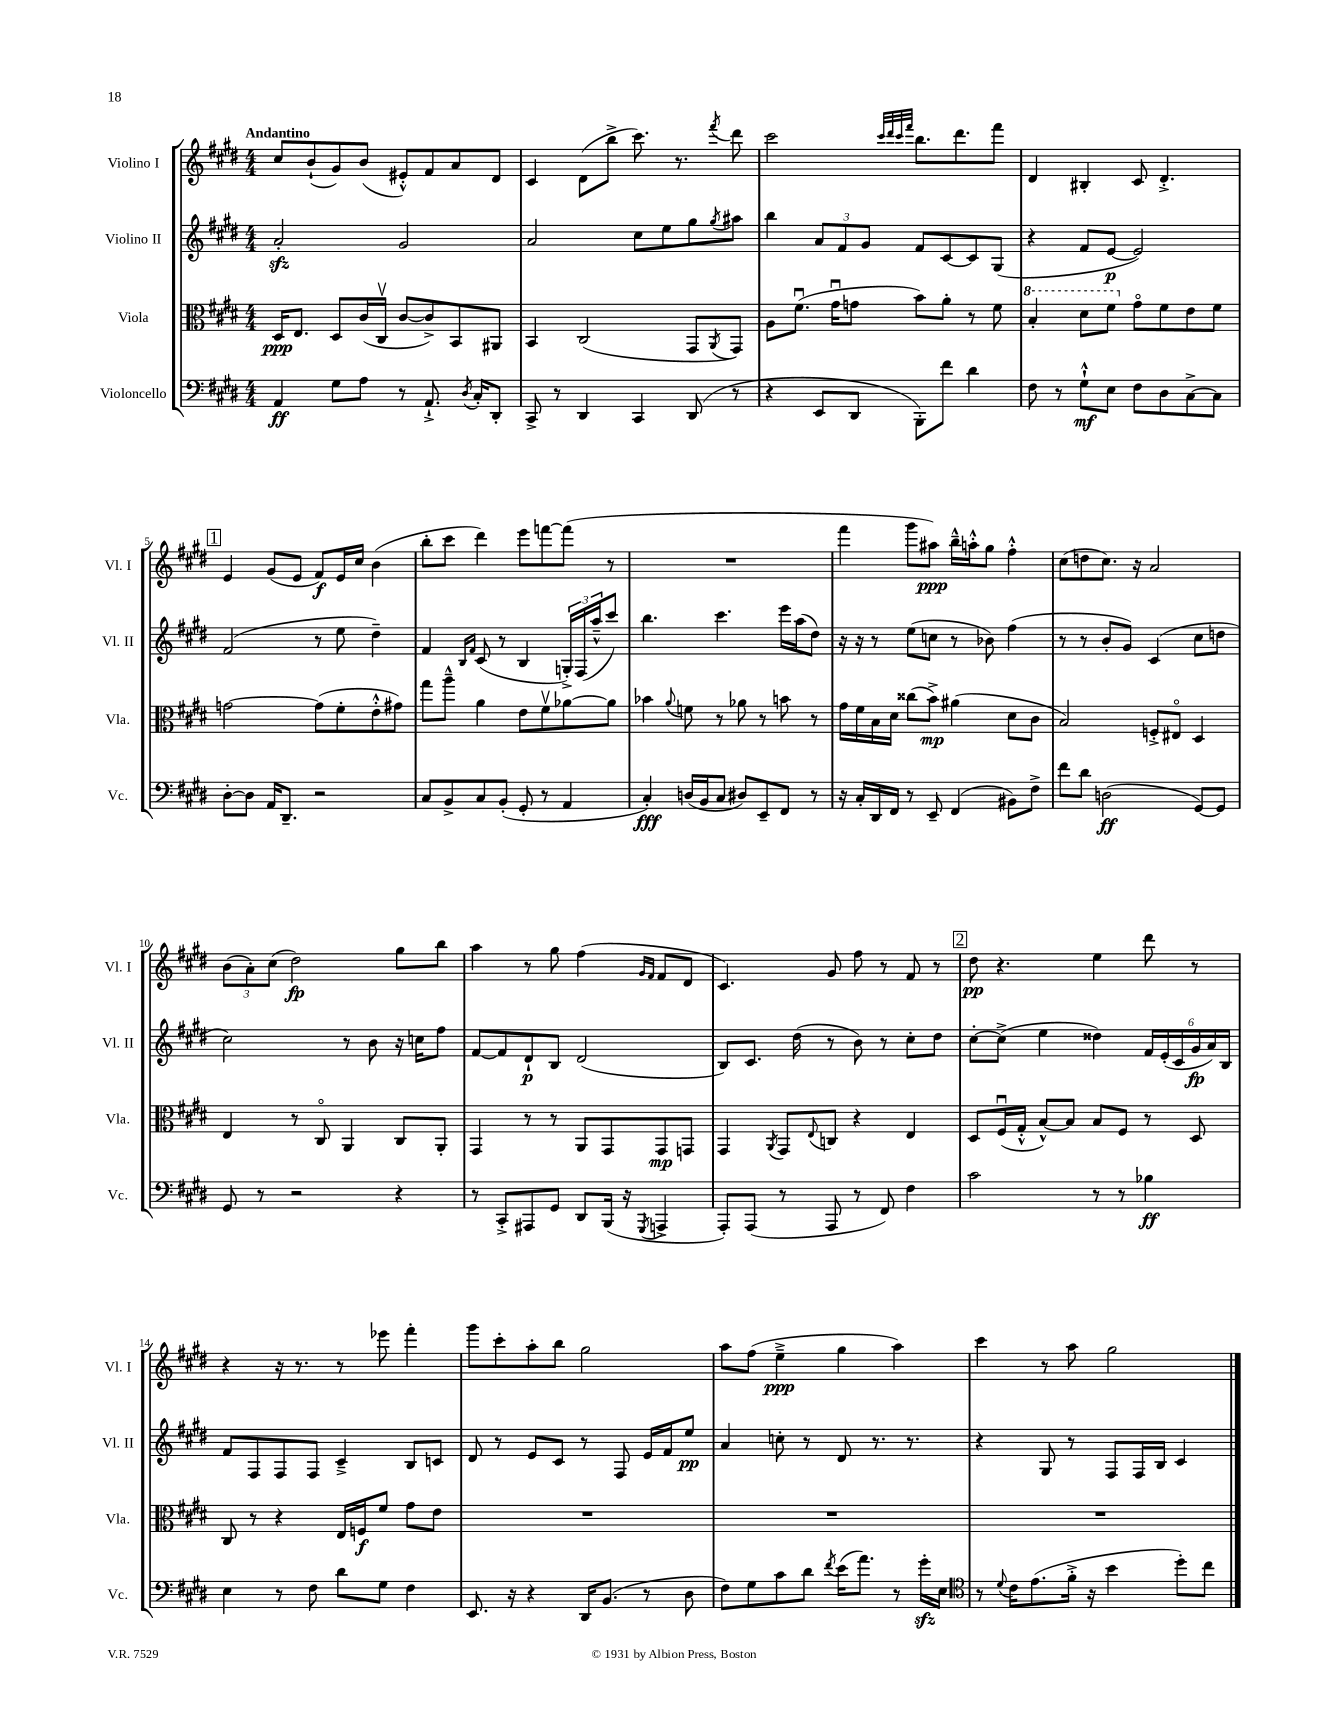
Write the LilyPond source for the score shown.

<<
\new StaffGroup <<
\new Staff = "s0" \with { instrumentName = "Violino I" shortInstrumentName = "Vl. I" } {
    \clef treble \key e \major \numericTimeSignature \time 4/4 \tempo "Andantino"
    cis''8 b'8-!( gis'8) b'8( eis'8-.-^) fis'8 a'8 dis'8 |
    cis'4 dis'8( b''8-> cis'''8.) r8. \acciaccatura { fis'''8 } dis'''8 |
    cis'''2 \grace { cis'''32 dis'''32 cis'''32 fis'''32 } b''8. dis'''8. fis'''8 |
    dis'4 bis4-. cis'8 dis'4.-.-> |
    \mark \markup { \box "1" } e'4 gis'8( e'8 fis'8\f) e'16 cis''16 b'4( |
    b''8-. cis'''8 dis'''4) e'''8 f'''8~ f'''8( r8 |
    R1 |
    fis'''4 gis'''8 ais''8\ppp) b''16---^ a''16-.-^ gis''8 fis''4-.-^ |
    cis''8( d''8 cis''8.) r16 a'2 |
    \tuplet 3/2 { b'8( a'8-.) cis''8( } dis''2\fp) gis''8 b''8 |
    a''4 r8 gis''8 fis''4( \grace { gis'16 fis'16 } fis'8 dis'8 |
    cis'4.) gis'8 fis''8 r8 fis'8 r8 |
    \mark \markup { \box "2" } dis''8\pp r4. e''4 dis'''8 r8 |
    r4 r16 r8. r8 ees'''8 fis'''4-. |
    gis'''8 cis'''8-. a''8-. b''8 gis''2 |
    a''8 fis''8( e''4--->\ppp gis''4 a''4) |
    cis'''4 r8 a''8 gis''2 \bar "|." |
}
\new Staff = "s1" \with { instrumentName = "Violino II" shortInstrumentName = "Vl. II" } {
    \clef treble \key e \major \numericTimeSignature \time 4/4
    a'2-.\sfz gis'2 |
    a'2 cis''8 e''8 gis''8 \acciaccatura { gis''8 } ais''8 |
    b''4 \tuplet 3/2 { a'8 fis'8 gis'8 } fis'8 cis'8~ cis'8 gis8( |
    r4 fis'8 e'8~\p e'2) |
    \mark \markup { \box "1" } fis'2( r8 e''8 dis''4--) |
    fis'4 \grace { b16 fis'16 } cis'8( r8 b4 \tuplet 3/2 { g16-.->) fis16( a''16---^ } cis'''8) |
    b''4. cis'''4. e'''16 a''16( dis''8) |
    r16 r16 r8 e''8( c''8 r8 bes'8) fis''4( |
    r8 r8 b'8-. gis'8) cis'4( cis''8 d''8 |
    cis''2) r8 b'8 r16 c''16 fis''8 |
    fis'8~ fis'8 dis'8-!\p b8 dis'2( |
    b8) cis'8. dis''16( r8 b'8) r8 cis''8-. dis''8 |
    \mark \markup { \box "2" } cis''8~-. cis''8->( e''4 disis''4) \tuplet 6/4 { fis'16 e'16-.( cis'16 gis'16\fp a'16) b16 } |
    fis'8 fis8 fis8 fis8 cis'4---> b8 c'8 |
    dis'8 r8 e'8 cis'8 r8 fis8 e'16 fis'16 e''8\pp |
    a'4 c''8-. r8 dis'8 r8. r8. |
    r4 gis8 r8 fis8 fis16 b16 cis'4 \bar "|." |
}
\new Staff = "s2" \with { instrumentName = "Viola" shortInstrumentName = "Vla." } {
    \clef alto \key e \major \numericTimeSignature \time 4/4
    dis16\ppp e8. dis8 cis'16( cis16\upbow cis'8~ cis'8->) b,8 ais,8 |
    b,4 cis2( gis,8 \acciaccatura { a,8 } gis,8) |
    a8 fis'8.\downbow( gis'16\downbow g'8 b'8) a'8-. r8 fis'8 |
    \ottava #1 b'4-. dis''8 fis''8 \ottava #0 gis'8\flageolet fis'8 e'8 fis'8 |
    \mark \markup { \box "1" } g'2~ g'8( fis'8-. e'8-.-^ gis'8) |
    gis''8 a''8---^ a'4 e'8 fis'8\upbow aes'8~ aes'8 |
    bes'4 \appoggiatura { a'8 } f'8 r8 aes'8 r8 b'8 r8 |
    gis'16 fis'16 b16 dis'16 cisis''8( b'8->\mp) ais'4( dis'8 cis'8 |
    b2) f8-.-> eis8\flageolet dis4 |
    e4 r8 cis8\flageolet a,4 cis8 a,8-. |
    gis,4 r8 r8 a,8 gis,8 gis,8\mp g,8 |
    gis,4 \acciaccatura { a,8 } gis,8 \appoggiatura { e8 } c8 r4 e4 |
    \mark \markup { \box "2" } dis8 fis16\downbow( gis16-.-^ b8~-^) b8 b8 fis8 r8 dis8 |
    cis8 r8 r4 e16 f16\f fis'8 gis'8 e'8 |
    R1 |
    R1 |
    R1 \bar "|." |
}
\new Staff = "s3" \with { instrumentName = "Violoncello" shortInstrumentName = "Vc." } {
    \clef bass \key e \major \numericTimeSignature \time 4/4
    a,4\ff gis8 a8 r8 a,8.-!-> \acciaccatura { dis8 } cis16-. dis,8-. |
    cis,8-> r8 dis,4 cis,4 dis,8( r8 |
    r4 e,8 dis,8 b,,8-.) fis'8 dis'4 |
    fis8 r8 gis8-!-^\mf e8 fis8 dis8 cis8~-> cis8 |
    \mark \markup { \box "1" } dis8~-. dis8 a,16 dis,8.-- r2 |
    cis8 b,8-> cis8 b,8-.( gis,8-. r8 a,4 |
    cis4-.\fff) d16( b,16 cis8 dis8) e,8-- fis,8 r8 |
    r16 cis16-. dis,16 fis,16 r8 e,8-- fis,4( bis,8) fis8-> |
    fis'8 dis'8 d2\ff( gis,8~) gis,8 |
    gis,8 r8 r2 r4 |
    r8 cis,8-.-> ais,,8 gis,8 dis,8 b,,16( r16 \acciaccatura { gis,,8 } a,,4-> |
    a,,8-.) a,,8( r8 a,,8 r8 fis,8) fis4 |
    \mark \markup { \box "2" } cis'2 r8 r8 bes4\ff |
    e4 r8 fis8 dis'8 gis8 fis4 |
    e,8. r16 r4 dis,16 b,8.( r8 dis8 |
    fis8) gis8 cis'8 dis'8 \acciaccatura { fis'8 } e'16( a'8.) r8 gis'16-.\sfz e16 |
    \clef tenor r8 \appoggiatura { dis'8 } cis'16 e'8.( fis'16-.-> r16 b'4 dis''8-.) cis''8 \bar "|." |
}
>>
>>
